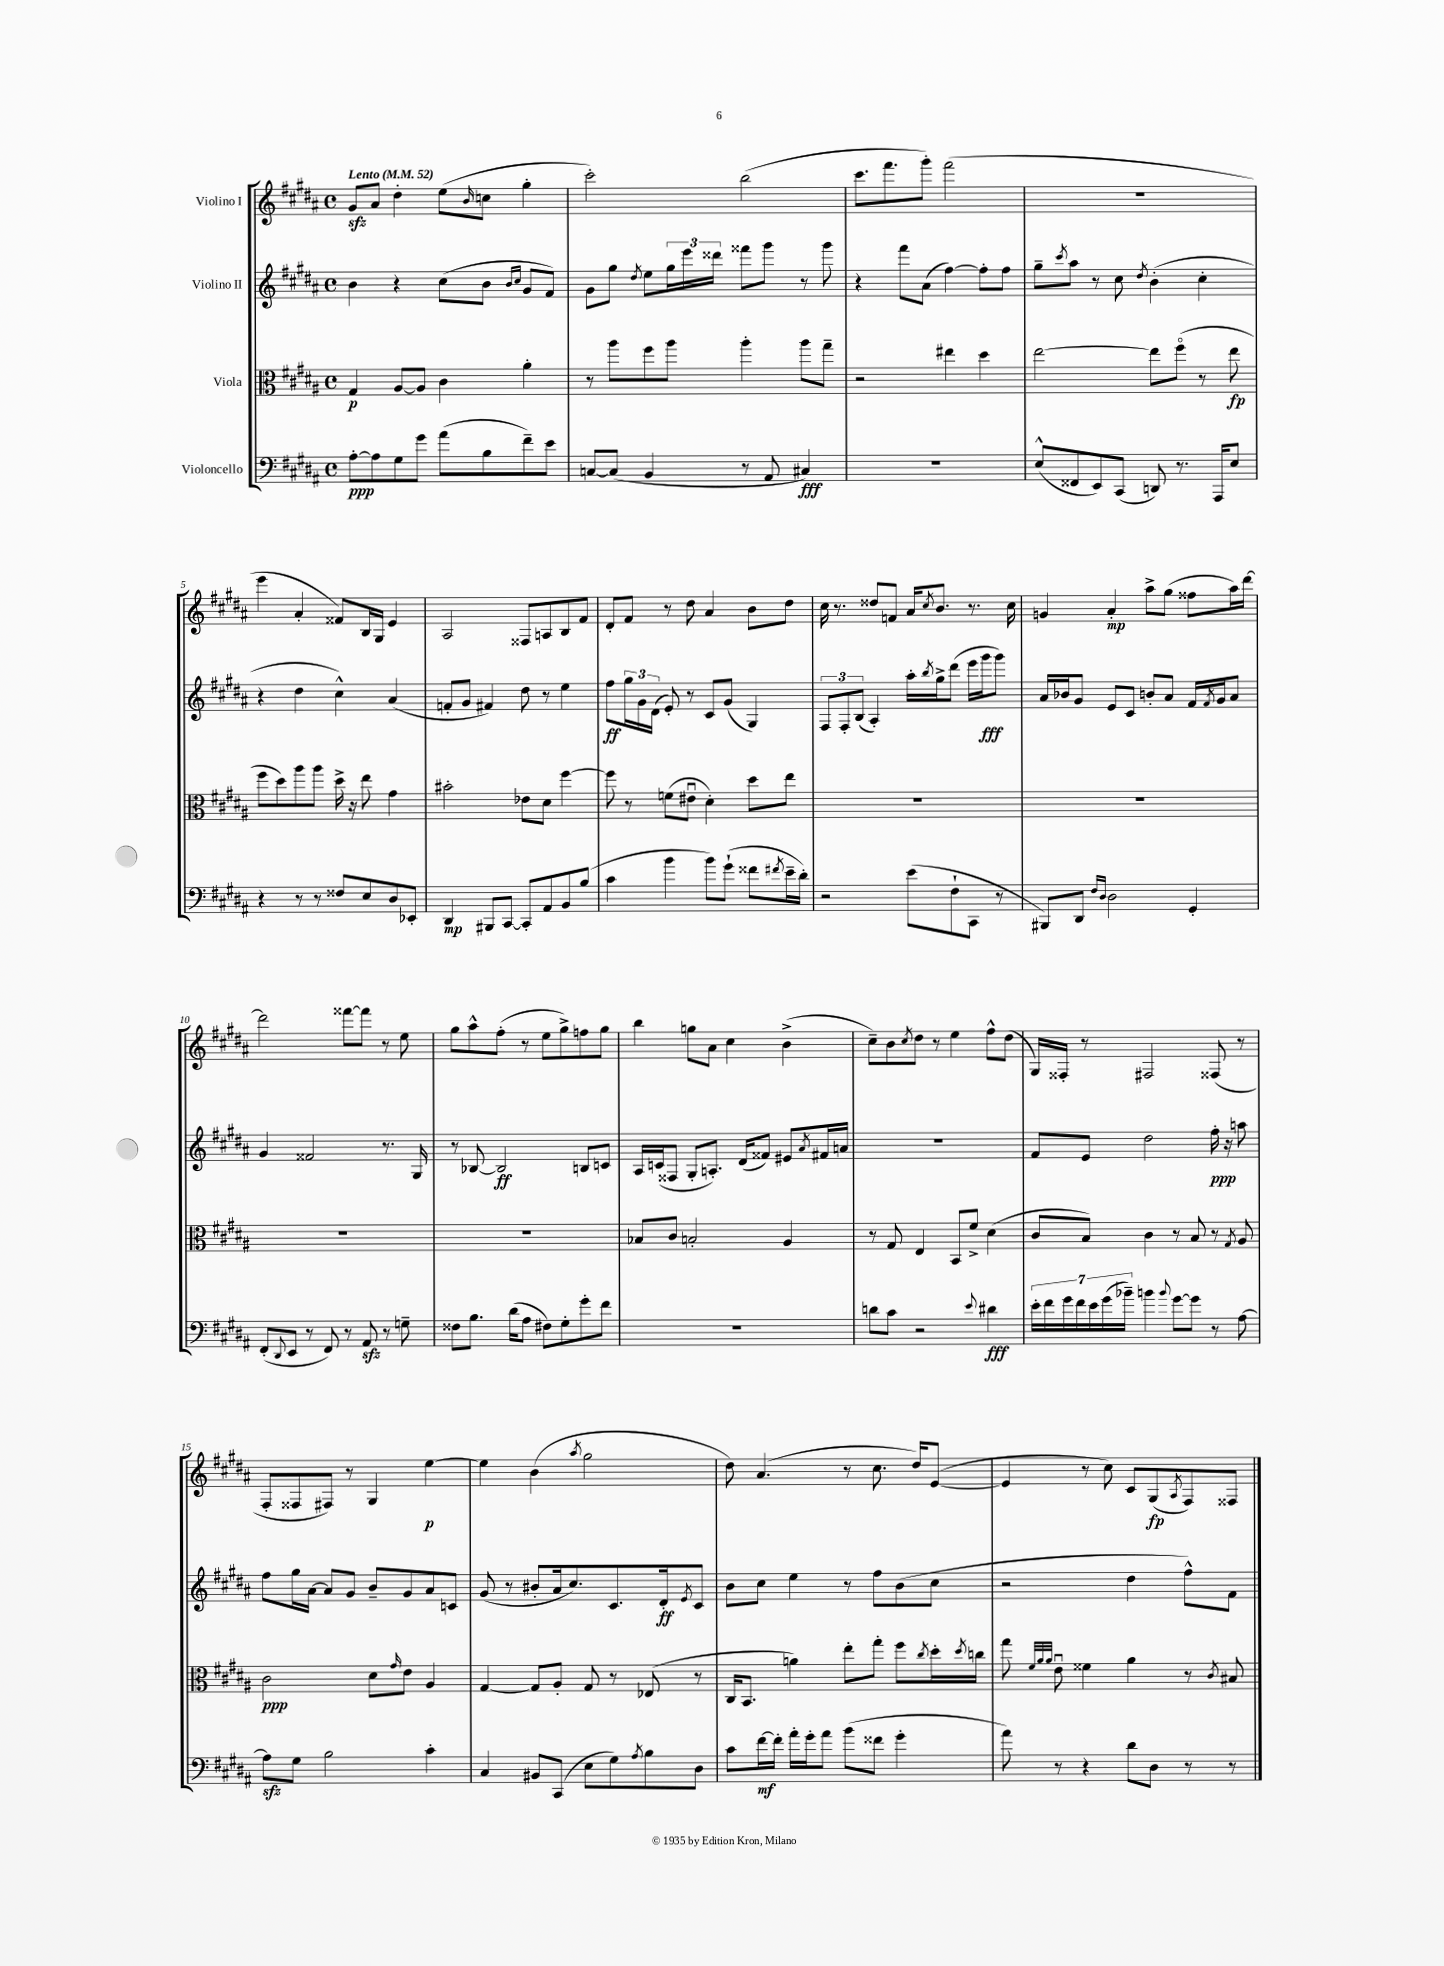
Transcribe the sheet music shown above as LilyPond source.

<<
\new StaffGroup <<
\new Staff = "s0" \with { instrumentName = "Violino I" } {
    \clef treble \key b \major \defaultTimeSignature \time 4/4 \tempo "Lento" 4 = 52
    gis'8\sfz ais'8 dis''4-. e''8( \grace { b'16 } c''8 gis''4-. |
    cis'''2-.) b''2( |
    cis'''8. fis'''8. gis'''8-.) fis'''2( |
    R1 |
    e'''4 ais'4-. fisis'8) b16 gis16 e'4 |
    ais2 fisis8 a8 b8 fis'8 |
    dis'8-. fis'8 r8 dis''8 ais'4 b'8 dis''8 |
    cis''16 r8. disis''8 f'8 ais'16 \acciaccatura { cis''8 } b'8. r8. cis''16 |
    g'4 ais'4-.\mp ais''8-> gis''8( fisis''8 ais''16) dis'''16~ |
    dis'''2 fisis'''8~ fisis'''8 r8 e''8 |
    gis''8 ais''8-^ fis''8-.( r8 e''8 gis''8->) f''8 gis''8 |
    b''4 g''8 ais'8 cis''4 b'4->( |
    cis''8--) b'8 \acciaccatura { cis''8 } dis''8 r8 e''4 fis''8-^ dis''8( |
    gis16) fisis16-. r8 fis2 fisis8( r8 |
    fis8-. fisis8 fis8) r8 gis4 e''4~\p |
    e''4 b'4( \acciaccatura { ais''8 } gis''2 |
    dis''8) ais'4.( r8 cis''8. dis''16) e'8~( |
    e'4 r8 cis''8) cis'8 gis8\fp( \acciaccatura { ais8 } fis8) fisis8 \bar "|." |
}
\new Staff = "s1" \with { instrumentName = "Violino II" } {
    \clef treble \key b \major \defaultTimeSignature \time 4/4
    b'4 r4 cis''8( b'8 \grace { b'16 cis''16 } gis'8 fis'8) |
    gis'8 gis''8 \acciaccatura { dis''8 } e''8 \tuplet 3/2 { gis''16 e'''16 disis'''16 } fisis'''8 gis'''8 r8 gis'''8 |
    r4 fis'''8 ais'8( fis''4~) fis''8-. fis''8 |
    gis''8-- \acciaccatura { cis'''8 } ais''8 r8 cis''8 \acciaccatura { dis''8 } b'4-.( cis''4-. |
    r4 dis''4 cis''4-^) ais'4( |
    f'8-. gis'8 fis'4) dis''8 r8 e''4 |
    fis''8\ff \tuplet 3/2 { gis''16 gis'16 dis'16( } e'8-.) r8 cis'8 gis'8( gis4) |
    \tuplet 3/2 { fis8 fis8-. b8( } ais4-.) ais''16-. \acciaccatura { b''8 } gis''16-> dis'''8( e'''16 gis'''16\fff gis'''8) |
    ais'16 bes'16 gis'8 e'8 cis'8 b'8-. ais'8 fis'16 \acciaccatura { fis'8 } gis'16 ais'8 |
    gis'4 fisis'2 r8. gis16 |
    r8 bes8~ bes2\ff b8 c'8 |
    ais16 c'16( fisis8 gis8-. a8.-.) dis'16( fisis'8) eis'8 \acciaccatura { ais'8 } fis'16 a'16 |
    R1 |
    fis'8 e'8 dis''2 fis''16-.\ppp r16 a''8 |
    fis''8 gis''16 ais'16~ ais'8 gis'8 b'8-- gis'8 ais'8 c'8 |
    gis'8( r8 bis'8-. ais'16 cis''8.) cis'8. dis'16-.\ff \acciaccatura { e'8 } cis'8 |
    b'8 cis''8 e''4 r8 fis''8 b'8( cis''8 |
    r2 dis''4 fis''8-^) fis'8 \bar "|." |
}
\new Staff = "s2" \with { instrumentName = "Viola" } {
    \clef alto \key b \major \defaultTimeSignature \time 4/4
    gis4\p ais8~ ais8 cis'4 ais'4-. |
    r8 ais''8 fis''8 ais''8 ais''4-. ais''8 gis''8-- |
    r2 eis''4 dis''4 |
    e''2~ e''8 fis''8\flageolet( r8 e''8\fp |
    fis''8 dis''8) ais''8 ais''8 dis''16-> r16 e''8 gis'4 |
    bis'2-. ees'8 dis'8 fis''4~ |
    fis''8 r8 f'8( eis'8\downbow dis'4-.) dis''8 e''8 |
    R1 |
    R1 |
    R1 |
    R1 |
    bes8 cis'8 b2-. ais4 |
    r8 gis8 e4 b,8 fis'8-> dis'4( |
    cis'8 b8) cis'4 r8 b8 r8 \acciaccatura { gis8 } ais8 |
    cis'2\ppp dis'8 \grace { gis'16 } e'8 ais4 |
    gis4~ gis8 ais8-. gis8 r8 ees8( r8 |
    cis16 b,8. a'4) e''8-. gis''8-. fis''8 \acciaccatura { cis''8 } dis''16-. \acciaccatura { dis''8 } c''16 |
    gis''8 \grace { fis'32 ais'32 ais'32 } e'8\downbow fisis'4 ais'4 r8 \acciaccatura { cis'8 } bis8 \bar "|." |
}
\new Staff = "s3" \with { instrumentName = "Violoncello" } {
    \clef bass \key b \major \defaultTimeSignature \time 4/4
    ais8~-.\ppp ais8 gis8 gis'8 ais'8( b8 fis'8--) e'8 |
    c8~ c8( b,4 r8 ais,8 cis4\fff) |
    R1 |
    e8-^( fisis,8 e,8) cis,8( d,8) r8. ais,,16 e8 |
    r4 r8 r8 fisis8 e8 dis8 ees,8-. |
    dis,4\mp bis,,8 cis,8~ cis,8-. ais,8 b,8 b8( |
    cis'4 b'4 b'8) gis'8-!( fisis'8 \acciaccatura { fis'8 } e'16-- dis'16-.) |
    r2 e'8( fis8-! cis,8 r8 |
    bis,,8) dis,8 \grace { fis16 dis16 } dis2 gis,4-. |
    fis,8-.( \appoggiatura { dis,8 } e,8 r8 fis,8) r8 ais,8\sfz r8 g8-- |
    fisis8 b8. dis'16( ais8 fis8) gis8-. gis'8-. fis'8 |
    R1 |
    d'8 cis'8 r2 \appoggiatura { e'8 } dis'4\fff |
    \tuplet 7/4 { e'16-. fis'16 gis'16 fis'16 e'16 gis'16( bes'16--) } b'4 \appoggiatura { b'8 } gis'8~ gis'8 r8 ais8~ |
    ais8\sfz gis8 b2 cis'4-. |
    cis4 bis,8 cis,8( e8 gis8) \acciaccatura { ais8 } b8 dis8 |
    cis'8 fis'16~\mf fis'16-. ais'16-. gis'16-. ais'8 b'8( fisis'8 gis'4-. |
    ais'8) r8 r4 dis'8 dis8 r8 r8 \bar "|." |
}
>>
>>
